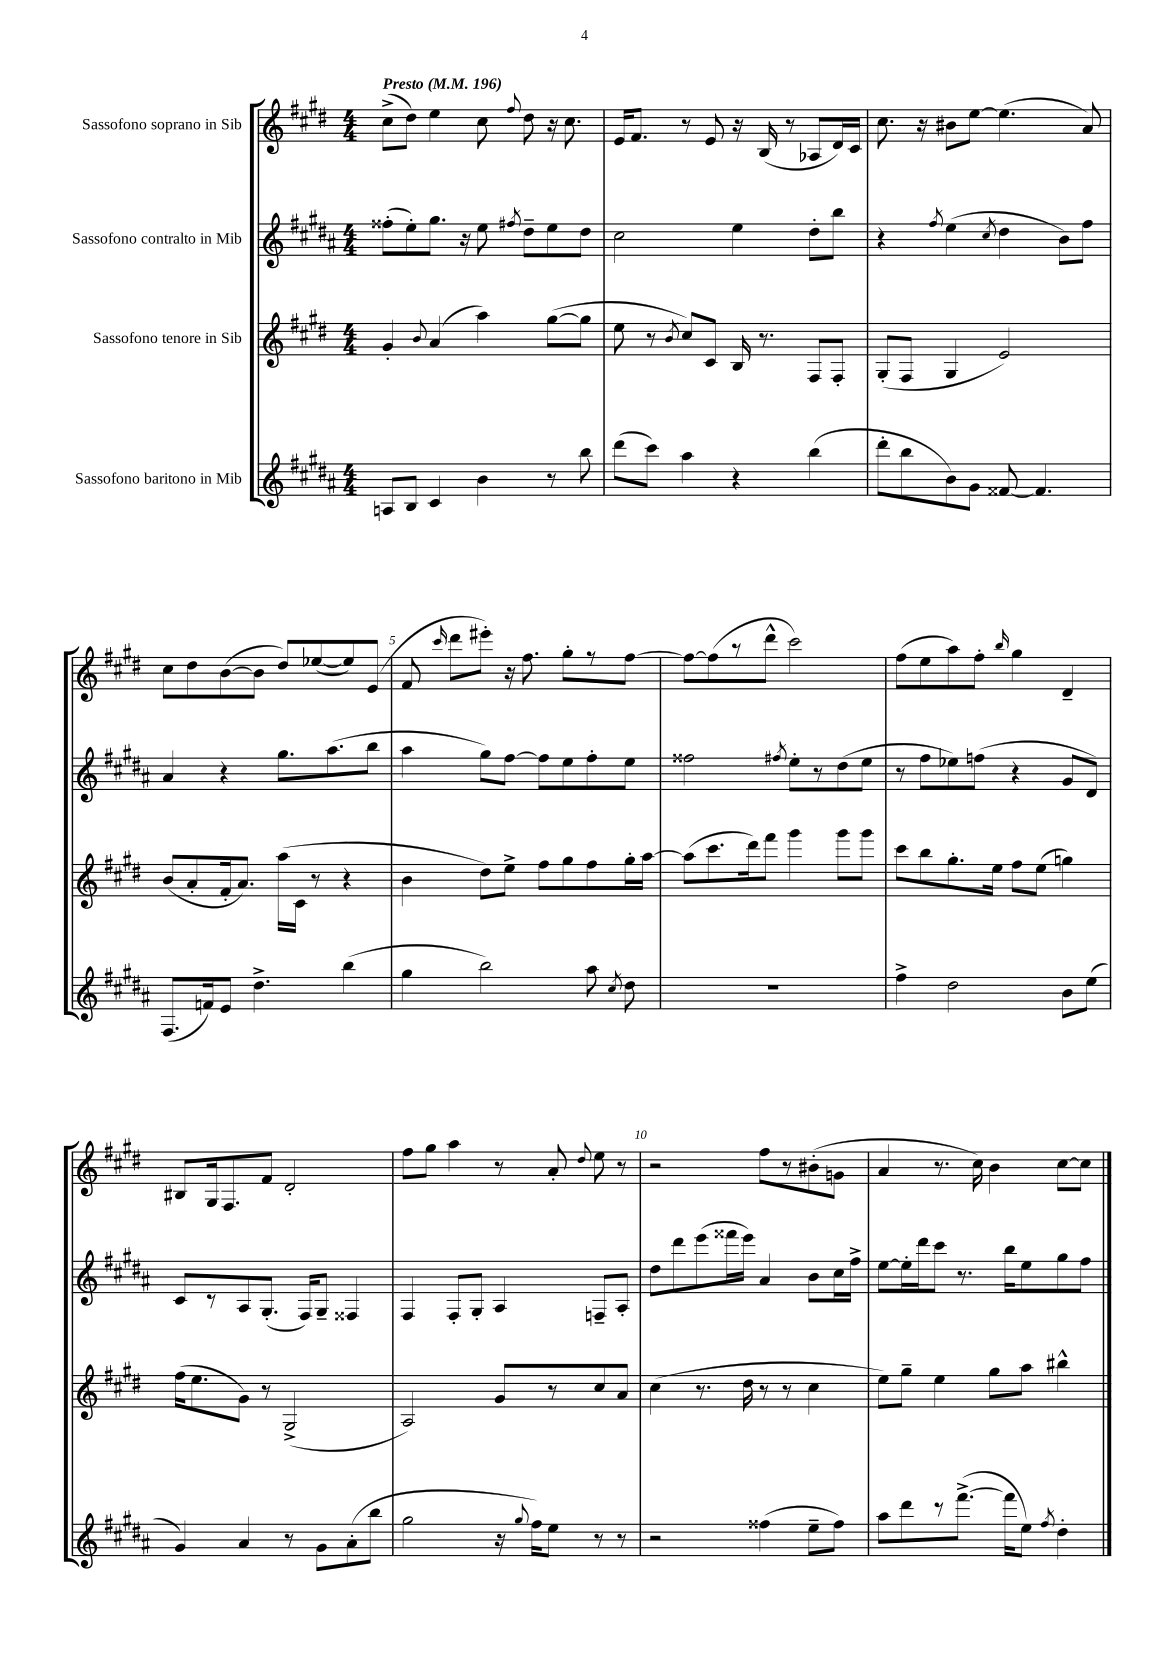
<<
\new StaffGroup <<
\new Staff = "s0" \with { instrumentName = "Sassofono soprano in Sib" } {
    \clef treble \key e \major \numericTimeSignature \time 4/4 \tempo "Presto" 4 = 196
    \autoBeamOff cis''8[->( dis''8]) e''4 cis''8 \appoggiatura { fis''8 } dis''8 r16 cis''8. |
    e'16[ fis'8.] r8 e'8 r16 b16( r8 aes8[ dis'16) cis'16] |
    cis''8. r16 bis'8[ e''8]~ e''4.( a'8) |
    cis''8[ dis''8 b'8~( b'8] dis''8[) ees''8~( ees''8) e'8]( |
    fis'8 \grace { cis'''16 } dis'''8[ eis'''8]-.) r16 fis''8. gis''8[-. r8 fis''8]~ |
    fis''8[~ fis''8( r8 dis'''8]-^ cis'''2) |
    fis''8[( e''8 a''8) fis''8]-. \grace { b''16 } gis''4 dis'4-- |
    bis8[ gis16 fis8. fis'8] dis'2-. |
    fis''8[ gis''8] a''4 r8 a'8-. \appoggiatura { dis''8 } e''8 r8 |
    r2 fis''8[ r8 bis'8-.( g'8] |
    a'4 r8. cis''16) b'4 cis''8[~ cis''8] \bar "|." |
}
\new Staff = "s1" \with { instrumentName = "Sassofono contralto in Mib" } {
    \clef treble \key b \major \numericTimeSignature \time 4/4
    \autoBeamOff fisis''8[-.( e''8-.) gis''8.] r16 e''8 \acciaccatura { fis''8 } dis''8[-- e''8 dis''8] |
    cis''2 e''4 dis''8[-. b''8] |
    r4 \acciaccatura { fis''8 } e''4( \acciaccatura { cis''8 } dis''4 b'8[) fis''8] |
    ais'4 r4 gis''8.[ ais''8.( b''8] |
    ais''4 gis''8[) fis''8]~ fis''8[ e''8 fis''8-. e''8] |
    fisis''2 \acciaccatura { fis''8 } e''8[-. r8 dis''8( e''8] |
    r8 fis''8[ ees''8) f''8]( r4 gis'8[ dis'8]) |
    cis'8[ r8 ais8 gis8.]-.( fis16[) gis8]-- fisis4 |
    fis4 fis8[-. gis8]-. ais4 f8[-- ais8]-. |
    dis''8[ dis'''8 e'''8( fisis'''16 e'''16]) ais'4 b'8[ cis''16 fis''16]-> |
    e''8[~ e''16-. dis'''16 cis'''8] r8. b''16[ e''8 gis''8 fis''8] \bar "|." |
}
\new Staff = "s2" \with { instrumentName = "Sassofono tenore in Sib" } {
    \clef treble \key e \major \numericTimeSignature \time 4/4
    \autoBeamOff gis'4-. \appoggiatura { b'8 } a'4( a''4) gis''8[~( gis''8] |
    e''8 r8 \acciaccatura { b'8 } cis''8[) cis'8] b16 r8. fis8[ fis8]-. |
    gis8[-.( fis8] gis4 e'2) |
    b'8[( a'8-. fis'16-. a'8.]) a''16[( cis'16] r8 r4 |
    b'4 dis''8[) e''8]-> fis''8[ gis''8 fis''8 gis''16-. a''16]~ |
    a''8[( cis'''8. dis'''16) fis'''8] gis'''4 gis'''8[ gis'''8] |
    cis'''8[ b''8 gis''8.-. e''16] fis''8[ e''8]( g''4) |
    fis''16[( e''8. gis'8]) r8 gis2->( |
    a2) gis'8[ r8 cis''8 a'8] |
    cis''4( r8. dis''16 r8 r8 cis''4 |
    e''8[) gis''8]-- e''4 gis''8[ a''8] bis''4-^ \bar "|." |
}
\new Staff = "s3" \with { instrumentName = "Sassofono baritono in Mib" } {
    \clef treble \key b \major \numericTimeSignature \time 4/4
    \autoBeamOff a8[ b8] cis'4 b'4 r8 b''8 |
    dis'''8[( cis'''8]) ais''4 r4 b''4( |
    dis'''8[-. b''8 b'8) gis'8] fisis'8~ fisis'4. |
    fis8.[( f'16) e'8] dis''4.-> b''4( |
    gis''4 b''2) ais''8 \acciaccatura { cis''8 } dis''8 |
    R1 |
    fis''4-> dis''2 b'8[ e''8]( |
    gis'4) ais'4 r8 gis'8[ ais'8-.( b''8] |
    gis''2 r16 \appoggiatura { gis''8 } fis''16[) e''8] r8 r8 |
    r2 fisis''4( e''8[-- fisis''8]) |
    ais''8[ dis'''8 r8 fis'''8.]~->( fis'''16[ e''8]) \acciaccatura { fis''8 } dis''4-. \bar "|." |
}
>>
>>
\layout { \context { \Score \override BarNumber.break-visibility = ##(#f #t #t) barNumberVisibility = #(every-nth-bar-number-visible 5) } }
